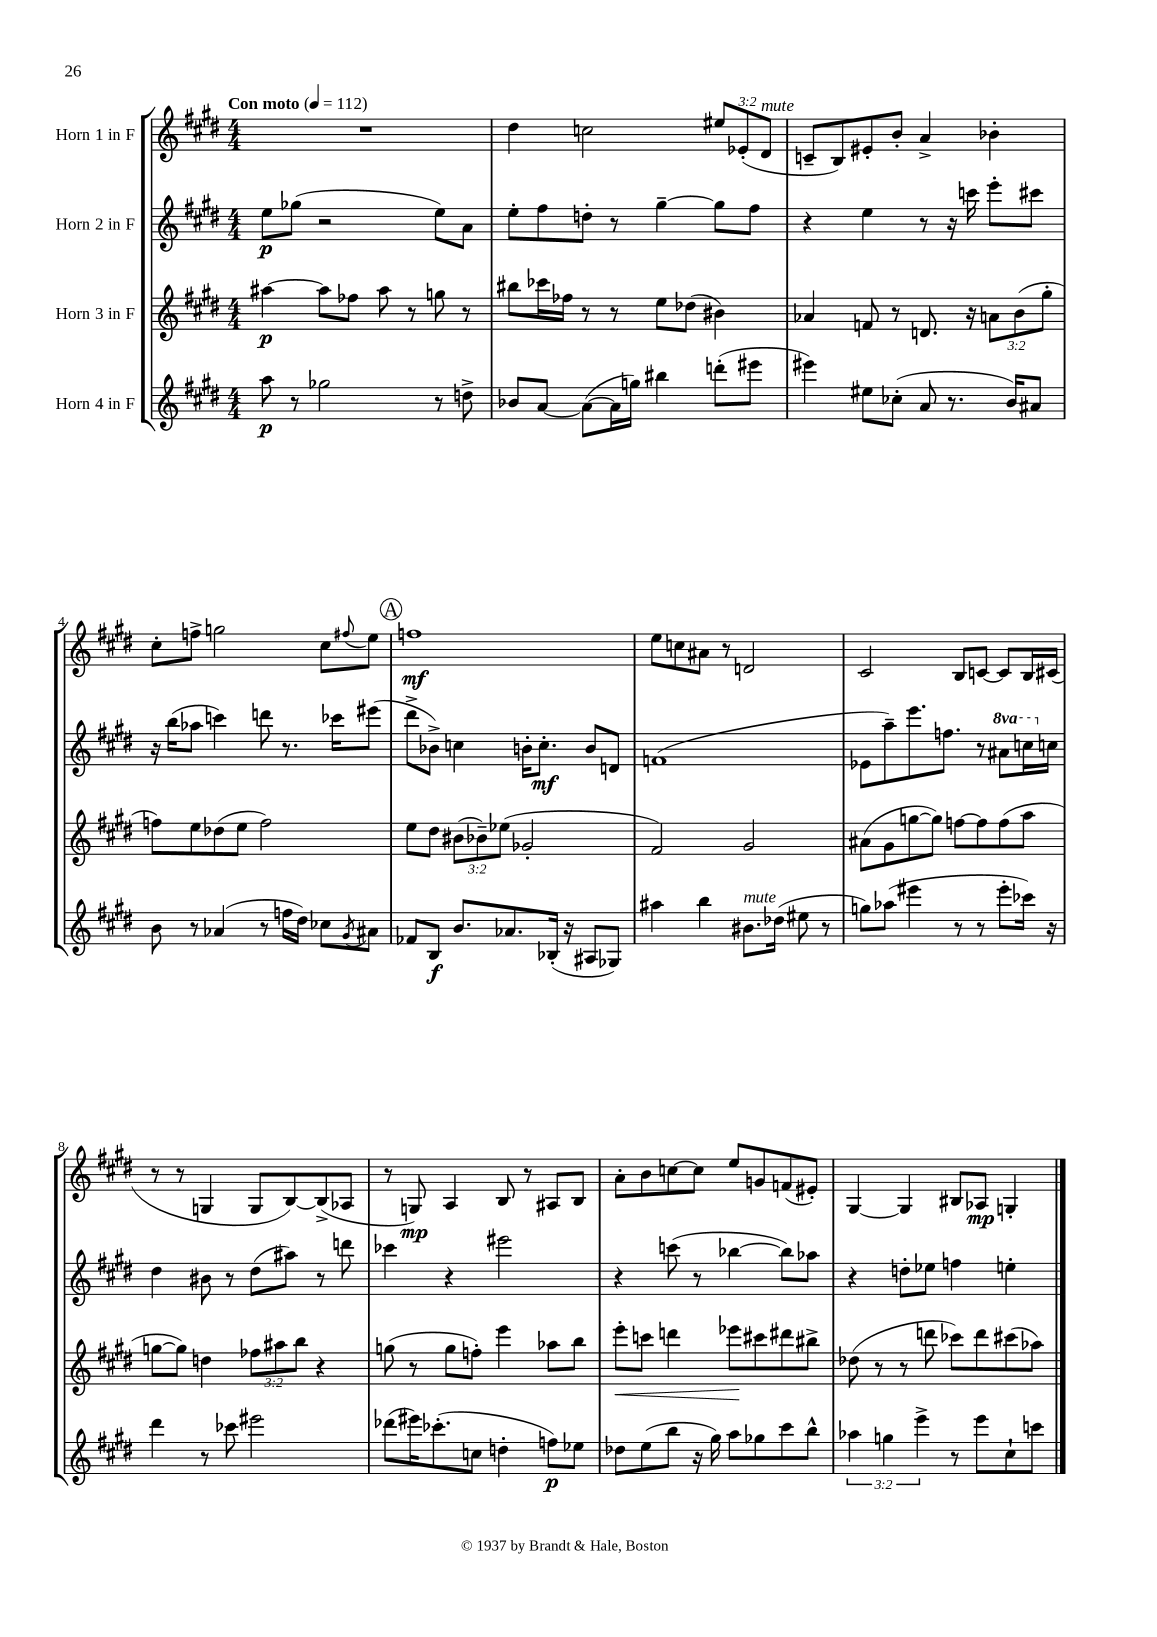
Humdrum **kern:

**kern	**kern	**kern	**kern
*staff4	*staff3	*staff2	*staff1
*clefG2	*clefG2	*clefG2	*clefG2
*k[f#c#g#d#]	*k[f#c#g#d#]	*k[f#c#g#d#]	*k[f#c#g#d#]
*M4/4	*M4/4	*M4/4	*M4/4
*MM112	*MM112	*MM112	*MM112
8aa	[4aa#	8ee	1r
8r	.	(8gg-	.
2gg-	8aa#]	2r	.
.	8ff-	.	.
.	8aa#	.	.
.	8r	.	.
8r	8gg	8ee)	.
8dd^	8r	8a	.
=	=	=	=
8b-	8bb#	8ee'	4dd#
[8a	16ccc-	8ff#	.
.	16ff-	.	.
(8a_	8r	8dd'	2cc
16a]	8r	8r	.
16gg)	.	.	.
4bb#	8ee	[4gg#~	.
.	(8dd-	.	.
(8ddd'	4b#)	8gg#]	12ee#
.	.	.	(12e-'
8eee#	.	8ff#	.
.	.	.	12d#
=	=	=	=
4eee#)	4a-	4r	8c~
.	.	.	8B)
8ee#	8f	4ee	8e#'
(8cc-'	8r	.	8b'
8a	8.d	8r	4a^
8.r	.	16r	.
.	16r	16ccc	.
.	12a	8eee'	4b-'
16b)	.	.	.
.	(12b	.	.
8a#	.	8ccc#	.
.	12gg#'	.	.
=	=	=	=
8b	8ff)	16r	8cc#'
.	.	(16bb	.
8r	8ee	8aa-	8ff^
(4a-	(8dd-	4ccc)	2gg
.	8ee	.	.
8r	2ff)	8ddd	.
16ff	.	8.r	.
16dd#)	.	.	.
8cc-	.	.	8cc#
.	.	16ccc-	.
8qg#	.	.	8qqff#
8a#	.	(8eee#	8ee
=	=	=	=
8f-	8ee	8ddd#^	1ff
8B	8dd#	8b-^)	.
8.b	(12b#	4cc	.
.	12b-~)	.	.
.	(12ee-	.	.
8.a-	.	.	.
.	2g-'	16b'	.
.	.	8.cc'	.
(16B-'	.	.	.
16r	.	.	.
8A#	.	8b	.
8G-)	.	8d	.
=	=	=	=
4aa#	2f#)	(1f	8ee
.	.	.	8cc
4bb	.	.	8a#
.	.	.	8r
8.b#	2g#	.	2d
(16dd-	.	.	.
8ee#	.	.	.
8r	.	.	.
=	=	=	=
8gg)	(8a#	8e-	2c#
(8aa-	8g#	8aa~)	.
4eee#	[8gg	8.eee	.
.	8gg])	.	.
.	.	8.ff	.
8r	[8ff	.	8B
8r	8ff]	8r	[8c
8eee#'	(8ff	8aa#	8c]
16ccc-)	8aa	16ccc	16B
16r	.	16cc	(16c#
=	=	=	=
4ddd#	[8gg	4dd#	8r
.	8gg])	.	8r
8r	4dd	8b#	4G
8ccc-	.	8r	.
2eee#	12ff-	(8dd#	8G
.	12aa#	.	.
.	.	8aa#)	[8B)
.	12bb	.	.
.	4r	8r	(8B^]
.	.	8ddd	8A-
=	=	=	=
(8ddd-	(8gg	4ccc-	8r
16eee#)	8r	.	8G)
(8.ccc-'	.	.	.
.	8gg	4r	4A
8cc	8ff')	.	.
4dd'	4eee	2eee#	8B
.	.	.	8r
8ff)	8aa-	.	8A#
8ee-	8bb	.	8B
=	=	=	=
8dd-	8eee'	4r	8a'
(8ee	8ccc	.	8b
8bb	4ddd	(8ccc	[8cc
16r	.	8r	8cc]
16gg#)	.	.	.
8aa	8eee-	[4bb-	8ee
8gg-	8ccc#	.	8g
8ccc#	8ddd#	8bb-])	(8f
8bb^^	8bb#^	8aa-	8e#')
=	=	=	=
6aa-	(8dd-	4r	[4G#
.	8r	.	.
6gg	.	.	.
.	8r	8dd'	4G#]
6eee^	.	.	.
.	8ddd	8ee-	.
8r	8ccc-)	4ff	8B#
8eee	8ddd	.	8A-
8cc#`	(8ccc#	4ee'	4G'
8ccc	8aa-)	.	.
==	==	==	==
*-	*-	*-	*-
